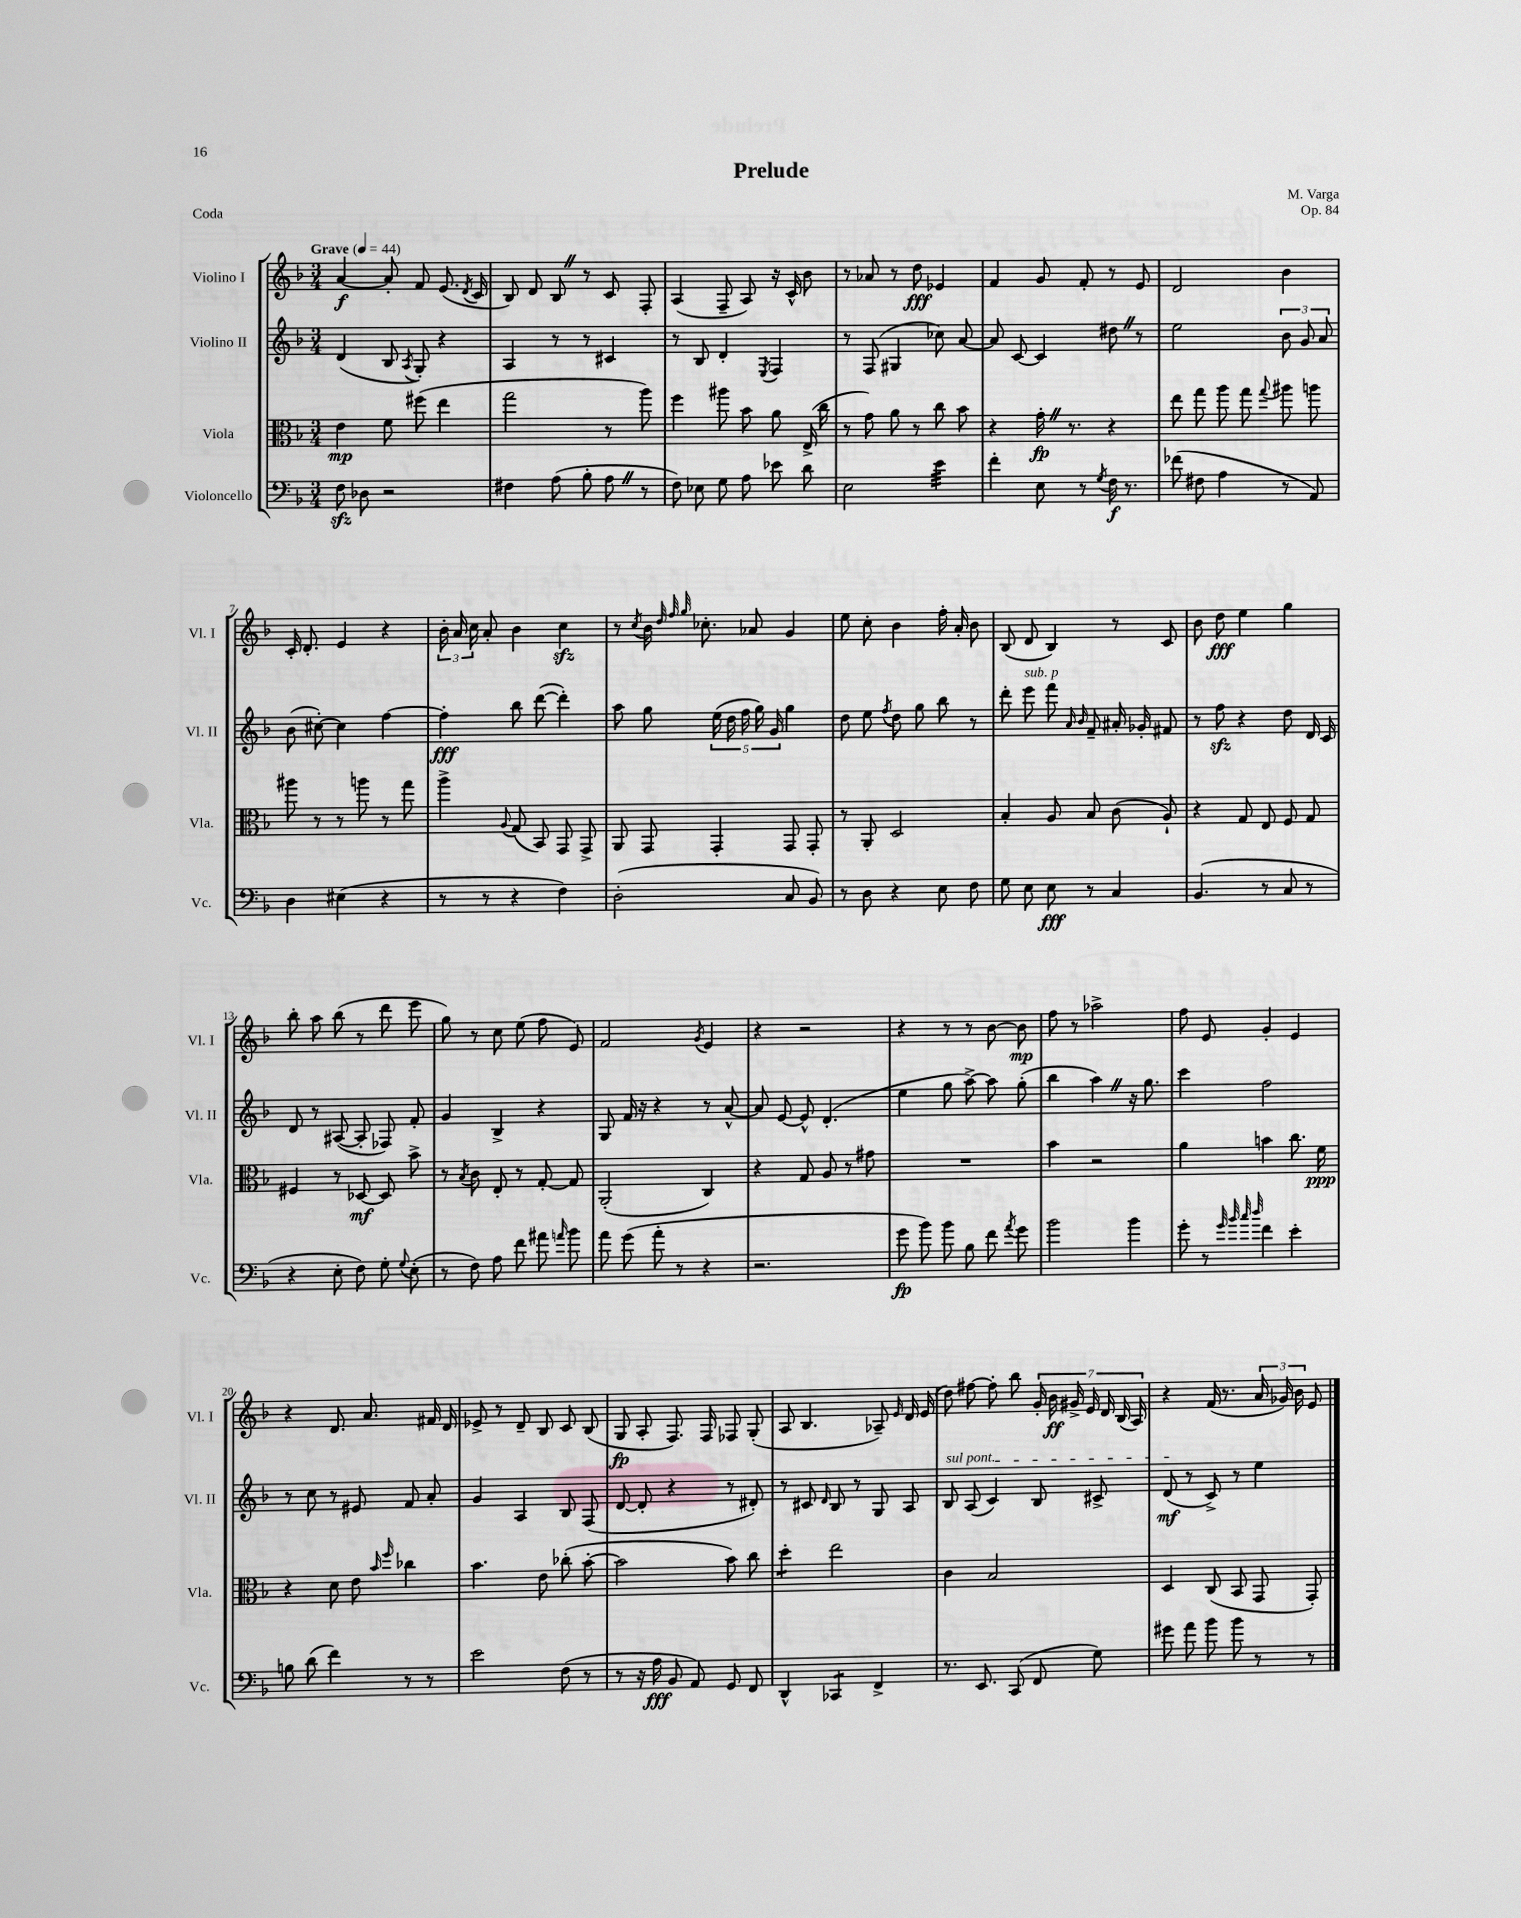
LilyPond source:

\header { title = "Prelude" composer = "M. Varga" opus = "Op. 84" piece = "Coda" }
<<
\new StaffGroup <<
\new Staff = "s0" \with { instrumentName = "Violino I" shortInstrumentName = "Vl. I" } {
    \clef treble \key f \major \numericTimeSignature \time 3/4 \tempo "Grave" 4 = 44
    \autoBeamOff a'4~\f a'8-. f'8 e'8.( \acciaccatura { d'8 } c'16 |
    bes8) d'8 bes8 \once \override BreathingSign.text = \markup { \musicglyph "scripts.caesura.straight" } \breathe r8 c'8 f8-. |
    a4( f8-- a8) r16 c'16-^ bes'8 |
    r8 aes'8 r8 d''8\fff ees'4 |
    f'4 g'8 f'8-. r8 e'8 |
    d'2 bes'4 |
    c'16-. d'8.-. e'4 r4 |
    \tuplet 3/2 { bes'16-. a'16 c''16 } a'8-. bes'4 c''4\sfz |
    r8 \acciaccatura { c''8 } bes'16 \grace { d''32 f''32 g''32 } ces''8.-. aes'8 g'4 |
    e''8 c''8-. bes'4 f''16-. a'16-. bes'8 |
    bes8( d'8 bes4) r8 c'8 |
    bes'8 d''8\fff e''4 g''4 |
    bes''8-. a''8 bes''8( r8 d'''8 e'''8 |
    g''8) r8 c''8 e''8( f''8 e'8) |
    f'2 \acciaccatura { g'8 } e'4 |
    r4 r2 |
    r4 r8 r8 bes'8~ bes'8\mp |
    f''8 r8 aes''2-> |
    f''8 e'8 g'4-. e'4 |
    r4 d'8. a'8. fis'16 d'16 |
    ees'8-> r8 d'8-- bes8 c'8 bes8( |
    g8\fp a8-. f8.) f16 fes8 g8-.( |
    a8 bes4. aes8--) \grace { e'16 } d'16 e'16( |
    d''8) fis''8~ fis''8-. bes''8 \tuplet 7/4 { g'16-. bes'16\ff gis'16-> e'16 d'16 bes16( a16) } |
    r4 f'16( r8. \tuplet 3/2 { a'16 ges'16) bes'16 } e'8 \bar "|." |
}
\new Staff = "s1" \with { instrumentName = "Violino II" shortInstrumentName = "Vl. II" } {
    \clef treble \key f \major \numericTimeSignature \time 3/4
    \autoBeamOff d'4( bes8 \acciaccatura { a8 } g8-.) r4 |
    a4 r8 r8 cis'4 |
    r8 bes8 d'4-. \acciaccatura { e8 } f4 |
    r8 f8( gis4 ces''8) a'8~ |
    a'8 c'8~ c'4 dis''8 \once \override BreathingSign.text = \markup { \musicglyph "scripts.caesura.straight" } \breathe r8 |
    e''2 \tuplet 3/2 { bes'8 g'8 a'8 } |
    bes'8( cis''8~-.) cis''4 f''4~ |
    f''4-.\fff bes''8 d'''8~( d'''4-.) |
    a''8 g''8 \tuplet 5/4 { e''16( d''16 f''16 g''16) g'16 } g''4 |
    d''8 e''8 \acciaccatura { f''8 } d''8 g''8 bes''8 r8 |
    d'''8-. e'''8^\markup { \italic "sub. p" } f'''8 \grace { a'16 bes'16 } f'8-- ais'16-. ges'16-. fis'8 |
    r8 f''8\sfz r4 d''8 d'16 c'16 |
    d'8 r8 ais8~( ais8-. fes8) f'8-. |
    g'4 bes4-> r4 |
    g8 f'16 r16 r4 r8 a'8~-^ |
    a'8 e'8~ e'8-^ d'4.-.( |
    e''4 g''8 a''8~->) a''8 g''8-.( |
    bes''4 a''4) \once \override BreathingSign.text = \markup { \musicglyph "scripts.caesura.straight" } \breathe r16 g''8. |
    c'''4 f''2 |
    r8 c''8 r8 eis'8 f'8 a'8-. |
    g'4 a4 bes8 f8( |
    d'8~ d'8-. r4 r8 dis'8-.) |
    r8 cis'8 \grace { d'16 } bes8 r8 g8 a8 |
    \once \override TextSpanner.bound-details.left.text = \markup { \italic "sul pont." } bes8\startTextSpan a8( c'4) bes8 cis'8-> |
    d'8\mf\stopTextSpan( r8 c'8->) r8 e''4 \bar "|." |
}
\new Staff = "s2" \with { instrumentName = "Viola" shortInstrumentName = "Vla." } {
    \clef alto \key f \major \numericTimeSignature \time 3/4
    \autoBeamOff e'4\mp f'8 fis''8( e''4 |
    g''2 r8 a''8) |
    f''4 ais''8 bes'8 a'8 e16->( c''16 |
    r8 g'8) a'8 r8 c''8 bes'8 |
    r4 g'16-.\fp \once \override BreathingSign.text = \markup { \musicglyph "scripts.caesura.straight" } \breathe r8. r4 |
    e''8 g''8 a''8 g''8 \appoggiatura { g''8 } ais''8 a''8 |
    ais''8 r8 r8 a''8 r8 g''8 |
    a''4-> \appoggiatura { a8 } g8( bes,8) g,8 g,8-> |
    a,8 g,8 g,4-. g,8 g,8-. |
    r8 a,8-. d2 |
    bes4-. a8 bes8 c'8( a8-!) |
    r4 g8 e8 f8 g8 |
    fis4 r8 des8~\mf des8 bes'8-> |
    r8 \acciaccatura { bes8 } c'8 e8-. r8 g8~-. g8 |
    a,2-.( c4) |
    r4 g8 a8 r8 gis'8 |
    R2. |
    bes'4 r2 |
    a'4 b'4 c''8. f'16\ppp |
    r4 d'8 e'8 \grace { bes'16 f''16 } ces''4 |
    bes'4. e'8 ces''8-.( bes'8~-. |
    bes'2 bes'8) c''8 |
    d''4:8-. e''2 |
    c'4 bes2 |
    d4 c8( bes,8 g,8 g,8-.) \bar "|." |
}
\new Staff = "s3" \with { instrumentName = "Violoncello" shortInstrumentName = "Vc." } {
    \clef bass \key f \major \numericTimeSignature \time 3/4
    \autoBeamOff f8\sfz des8 r2 |
    fis4 a8( bes8-. a8 \once \override BreathingSign.text = \markup { \musicglyph "scripts.caesura.straight" } \breathe r8 |
    f8) ees8 g8 a8 ees'8 d'8 |
    e2 e'4:32 |
    f'4-. e8 r8 \acciaccatura { g8 } f16\f r8. |
    fes'8( fis8 a4 r8 a,8) |
    d4 eis4( r4 |
    r8 r8 r4 f4) |
    d2-.( c8 bes,8) |
    r8 d8 r4 e8 f8 |
    g8 e8 e8\fff r8 c4 |
    bes,4.( r8 c8 r8 |
    r4 e8-. f8) g8-. \appoggiatura { g8 } e8-.( |
    r8 f8) a8 f'8 ais'8 \grace { a'16 } bes'8 |
    a'8 g'8( a'8-. r8 r4 |
    r2. |
    g'8\fp bes'8) bes'8 bes8 f'8 \acciaccatura { a'8 } g'8 |
    bes'2 bes'4 |
    g'8-. r8 \grace { g'32 bes'32 c''32 d''32 } f'4 e'4-. |
    b8 d'8( f'4) r8 r8 |
    e'2 f8( r8 |
    r8 r16 a16\fff bes,8 a,8) g,8 f,8 |
    d,4-^ ces,4:8 f,4-> |
    r8. e,8. c,8( f,8 g8) |
    gis'8 a'8 bes'8 bes'8 r8 r8 \bar "|." |
}
>>
>>
